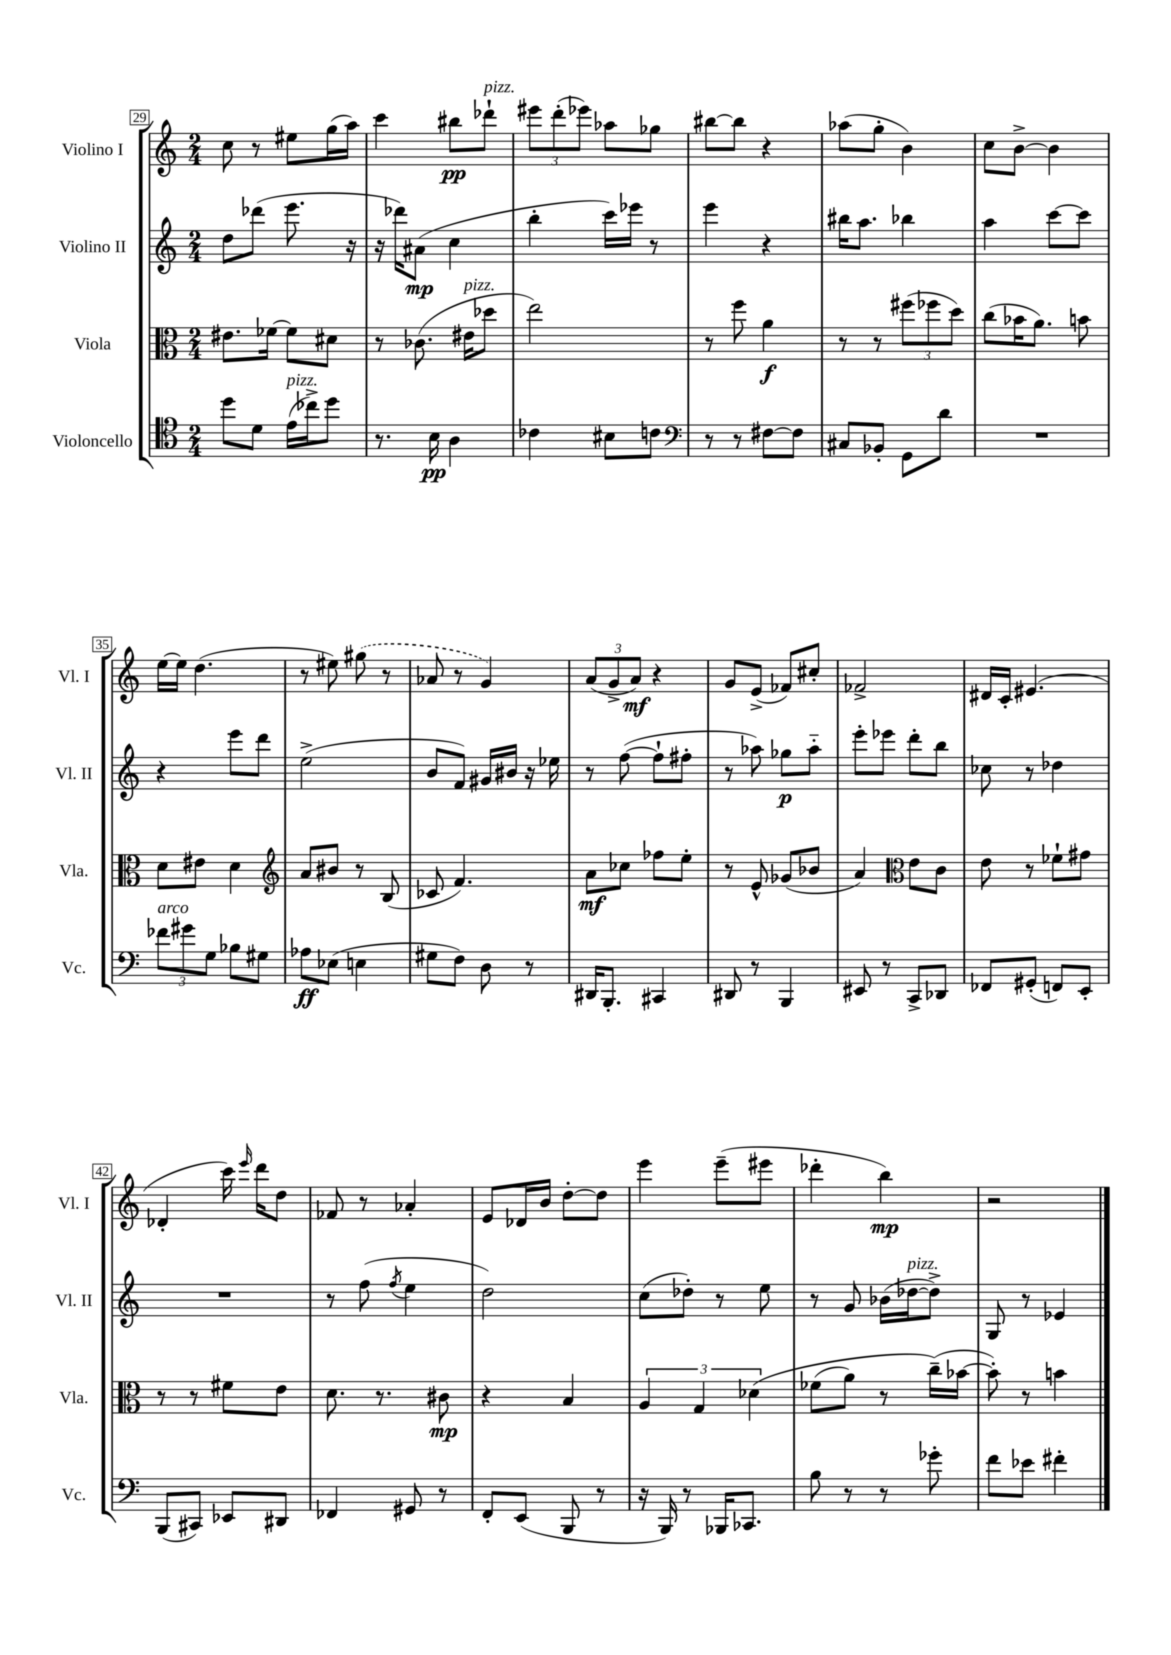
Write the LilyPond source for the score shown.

<<
\new StaffGroup <<
\new Staff = "s0" \with { instrumentName = "Violino I" shortInstrumentName = "Vl. I" } {
    \clef treble \key c \major \numericTimeSignature \time 2/4
    \autoBeamOff c''8 r8 eis''8[ g''16( a''16]) |
    c'''4 bis''8[\pp des'''8]-!^\markup { \italic "pizz." } |
    \tuplet 3/2 { eis'''8[ d'''8-.( ees'''8]) } aes''8[ ges''8] |
    bis''8[~ bis''8] r4 |
    aes''8[( g''8]-. b'4) |
    c''8[ b'8]~-> b'4 |
    e''16[~ e''16] d''4.( |
    r8 eis''8) \once \slurDashed gis''8( r8 |
    aes'8 r8 g'4) |
    \tuplet 3/2 { a'8[( g'8-> a'8]\mf) } r4 |
    g'8[ e'8]->( fes'8[) cis''8]-. |
    fes'2-> |
    dis'16[ c'16]-. eis'4.( |
    des'4-. c'''16) \grace { e'''16 } d'''16[ d''8] |
    fes'8 r8 aes'4-. |
    e'8[ des'16 b'16] d''8[~-. d''8] |
    e'''4 e'''8[--( eis'''8] |
    des'''4-. b''4\mp) |
    r2 \bar "|." |
}
\new Staff = "s1" \with { instrumentName = "Violino II" shortInstrumentName = "Vl. II" } {
    \clef treble \key c \major \numericTimeSignature \time 2/4
    \autoBeamOff d''8[ des'''8]( e'''8. r16 |
    r16 des'''16[) ais'8]\mp( c''4 |
    b''4-. c'''16[) ees'''16] r8 |
    e'''4 r4 |
    bis''16[ a''8.] bes''4 |
    a''4 c'''8[~ c'''8] |
    r4 e'''8[ d'''8] |
    e''2->( |
    b'8[ f'8]) gis'16[ bis'16] r16 ees''16 |
    r8 f''8~( f''8[-! fis''8]-. |
    r8 aes''8) ges''8[\p aes''8]-_ |
    e'''8[-. ees'''8] d'''8[-. b''8] |
    ces''8 r8 des''4 |
    R2 |
    r8 f''8( \acciaccatura { f''8 } e''4 |
    d''2) |
    c''8[( des''8]-.) r8 e''8 |
    r8 g'8 bes'16[( des''16~^\markup { \italic "pizz." } des''8]->) |
    g8 r8 ees'4 \bar "|." |
}
\new Staff = "s2" \with { instrumentName = "Viola" shortInstrumentName = "Vla." } {
    \clef alto \key c \major \numericTimeSignature \time 2/4
    \autoBeamOff eis'8.[ fes'16]~ fes'8[ dis'8] |
    r8 ces'8.( eis'16[^\markup { \italic "pizz." } des''8] |
    e''2) |
    r8 f''8 a'4\f |
    r8 r8 \tuplet 3/2 { fis''8[( fes''8 d''8]) } |
    c''8[( bes'16 a'8.]) b'8 |
    d'8[ eis'8] d'4 |
    \clef treble a'8[ bis'8] r8 b8( |
    ces'8 f'4.) |
    a'8[\mf ces''8] fes''8[ e''8]-. |
    r8 e'8-^ ges'8[( bes'8] |
    a'4) \clef alto e'8[ c'8] |
    e'8 r8 fes'8[-! gis'8] |
    r8 r8 fis'8[ e'8] |
    d'8. r8. cis'8\mp |
    r4 b4 |
    \tuplet 3/2 { a4 g4 des'4\( } |
    fes'8[( a'8]) r8 c''16[--(\) bes'16]~ |
    bes'8-.) r8 b'4 \bar "|." |
}
\new Staff = "s3" \with { instrumentName = "Violoncello" shortInstrumentName = "Vc." } {
    \clef tenor \key c \major \numericTimeSignature \time 2/4
    \autoBeamOff d''8[ d'8] e'16[^\markup { \italic "pizz." }( ces''16->) d''8] |
    r8. b16\pp a4 |
    ces'4 bis8[ c'8] |
    \clef bass r8 r8 fis8[~ fis8] |
    cis8[ bes,8]-. g,8[ d'8] |
    R2 |
    \tuplet 3/2 { fes'8[^\markup { \italic "arco" } gis'8 g8] } bes8[ gis8] |
    aes8[\ff ees8]( e4 |
    gis8[ f8]) d8 r8 |
    dis,16[ b,,8.]-. cis,4 |
    dis,8 r8 b,,4 |
    eis,8 r8 c,8[-> des,8] |
    fes,8[ gis,8]-.( f,8[) e,8]-. |
    b,,8[( cis,8]) ees,8[ dis,8] |
    fes,4 gis,8 r8 |
    f,8[-. e,8]( b,,8 r8 |
    r16 b,,16) r8 bes,,16[ ces,8.] |
    b8 r8 r8 ges'8-. |
    f'8[ ees'8] fis'4-. \bar "|." |
}
>>
>>
\layout { \context { \Score currentBarNumber = #29 \override BarNumber.stencil = #(make-stencil-boxer 0.1 0.3 ly:text-interface::print) } }
